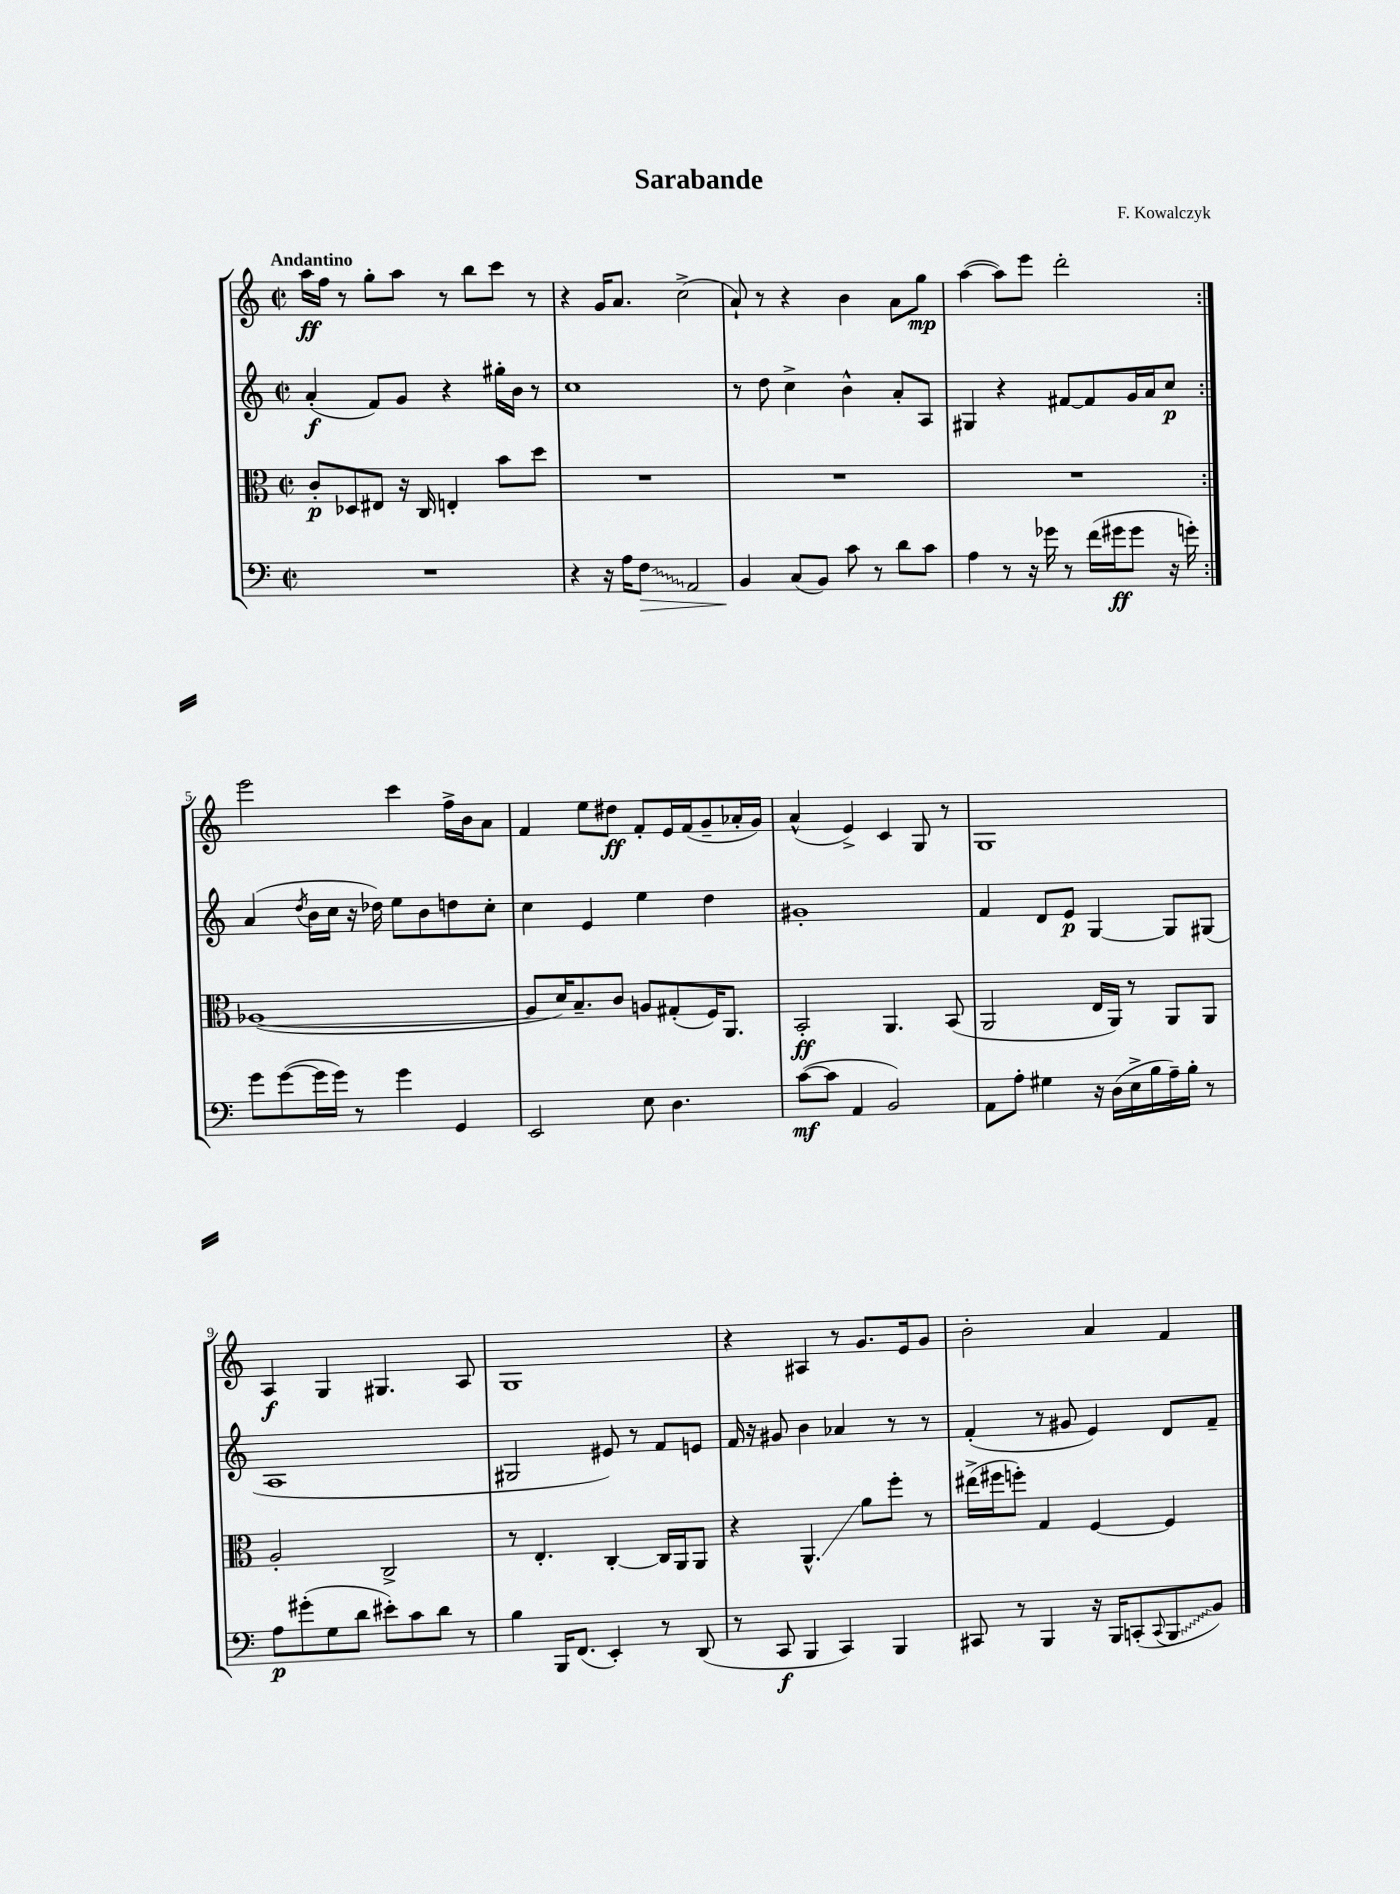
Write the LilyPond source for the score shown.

\header { title = "Sarabande" composer = "F. Kowalczyk" }
<<
\new StaffGroup <<
\new Staff = "s0" {
    \clef treble \key c \major \defaultTimeSignature \time 2/2 \tempo "Andantino"
    \repeat volta 2 { a''16\ff f''16 r8 g''8-. a''8 r8 b''8 c'''8 r8 |
    r4 g'16 a'8. c''2->( |
    a'8-!) r8 r4 b'4 a'8 g''8\mp |
    a''4~( a''8) e'''8 d'''2-. | }
    e'''2 c'''4 f''16-> b'16 a'8 |
    f'4 e''8 dis''8\ff f'8-. e'16 f'16( g'8-- aes'16-. g'16) |
    a'4-^( e'4->) c'4 g8 r8 |
    g1 |
    a4\f g4 gis4. a8 |
    g1 |
    r4 ais4 r8 g'8. e'16 g'8 |
    b'2-. a'4 f'4 \bar "|." |
}
\new Staff = "s1" {
    \clef treble \key c \major \defaultTimeSignature \time 2/2
    \repeat volta 2 { a'4-.\f( f'8) g'8 r4 gis''16-. b'16 r8 |
    c''1 |
    r8 d''8 c''4-> b'4-^ a'8-. a8 |
    gis4 r4 fis'8~ fis'8 g'16 a'16 c''8\p | }
    a'4( \acciaccatura { d''8 } b'16 c''16 r16 des''16) e''8 b'8 d''8 c''8-. |
    c''4 e'4 e''4 d''4 |
    gis'1-. |
    f'4 d'8 e'8\p g4~ g8 gis8( |
    a1 |
    gis2 eis'8) r8 f'8 e'8 |
    f'16 r16 gis'8 b'4 aes'4 r8 r8 |
    f'4-.( r8 gis'8 e'4) d'8 f'8-- \bar "|." |
}
\new Staff = "s2" {
    \clef alto \key c \major \defaultTimeSignature \time 2/2
    \repeat volta 2 { c'8-.\p des8 eis8 r16 c16 e4-. b'8 d''8 |
    R1 |
    R1 |
    R1 | }
    aes1~( |
    aes8 d'16) b8.-- c'8 a8 gis8-.( f16) a,8. |
    b,2-.\ff a,4. b,8( |
    a,2 e16 a,16) r8 a,8 a,8 |
    a2-. c2-> |
    r8 e4.-. c4~-. c16 a,16 a,8 |
    r4 a,4.-^\glissando a'8 f''8-. r8 |
    eis''16->( fis''16 f''8-.) g4 f4~ f4 \bar "|." |
}
\new Staff = "s3" {
    \clef bass \key c \major \defaultTimeSignature \time 2/2
    \repeat volta 2 { R1 |
    r4 r16 a16 \once \override Glissando.style = #'zigzag f8\glissando\> a,2 |
    b,4\! c8( b,8) c'8 r8 d'8 c'8 |
    a4 r8 r16 ges'16 r8 f'16( gis'16\ff gis'8 r16 g'16-.) | }
    g'8 g'8~( g'16 g'16) r8 g'4 g,4 |
    e,2 e8 d4. |
    c'8~\mf( c'8 a,4 b,2) |
    a,8 a8-. gis4 r16 d16( e16-> b16 a16--) b16-. r8 |
    a8\p gis'8-.( g8 d'8 eis'8-.) c'8 d'8 r8 |
    b4 b,,16 f,8.( e,4-.) r8 d,8( |
    r8 c,8\f b,,4 c,4) b,,4 |
    cis,8 r8 b,,4 r16 b,,16 c,8-.( \appoggiatura { c,8 } \once \override Glissando.style = #'zigzag b,,8\glissando b,8) \bar "|." |
}
>>
>>
